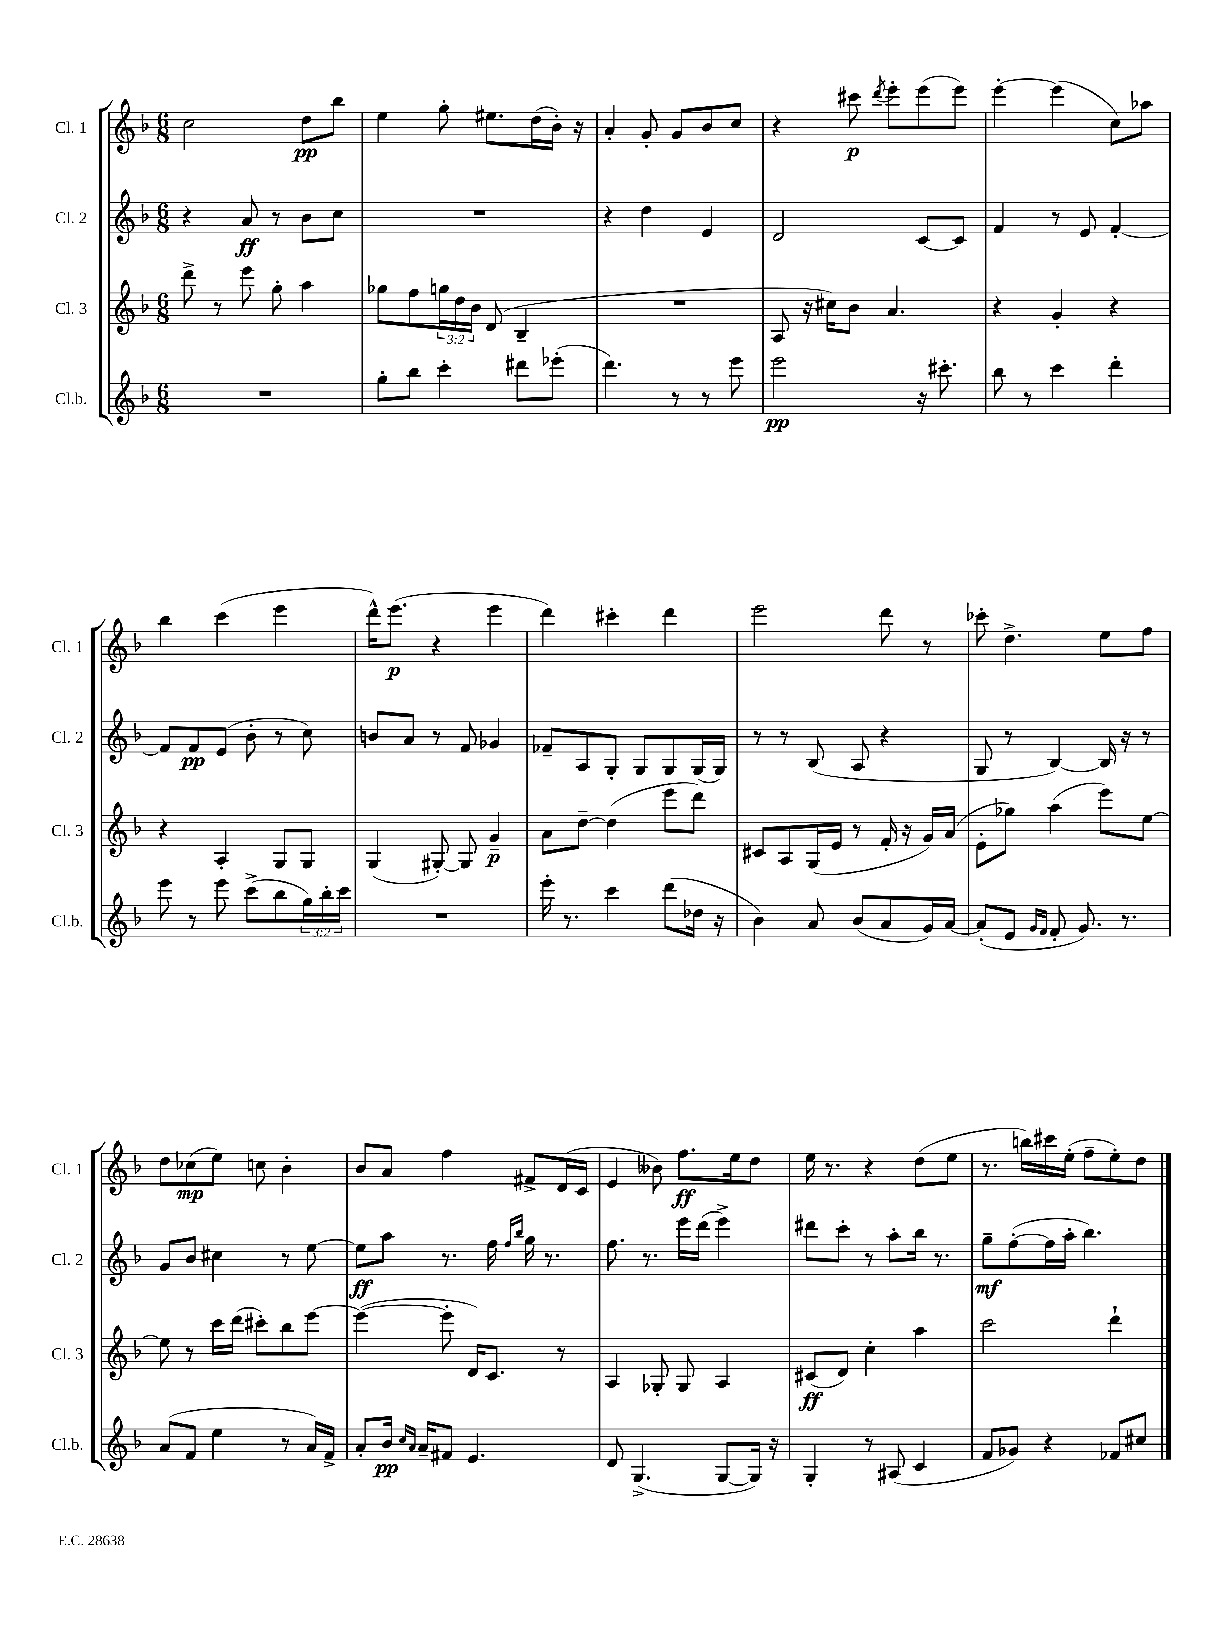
<<
\new StaffGroup <<
\new Staff = "s0" \with { instrumentName = "Cl. 1" shortInstrumentName = "Cl. 1" } {
    \clef treble \key f \major \numericTimeSignature \time 6/8
    c''2 d''8\pp bes''8 |
    e''4 g''8-. eis''8. d''16( bes'16-.) r16 |
    a'4-. g'8-. g'8 bes'8 c''8 |
    r4 cis'''8\p \acciaccatura { d'''8 } e'''8-. e'''8( e'''8) |
    e'''4~-. e'''4( c''8) aes''8 |
    bes''4 c'''4( e'''4 |
    d'''16-^) e'''8.\p( r4 e'''4 |
    d'''4) cis'''4-. d'''4 |
    e'''2 d'''8 r8 |
    ces'''8-. d''4.-> e''8 f''8 |
    d''8 ces''8\mp( e''8) c''8 bes'4-. |
    bes'8 a'8 f''4 fis'8-> d'16( c'16 |
    e'4 beses'8) f''8.\ff e''16 d''8 |
    e''16 r8. r4 d''8( e''8 |
    r8. b''16) cis'''16 e''16-.( f''8-- e''8-.) d''8 \bar "|." |
}
\new Staff = "s1" \with { instrumentName = "Cl. 2" shortInstrumentName = "Cl. 2" } {
    \clef treble \key f \major \numericTimeSignature \time 6/8
    r4 a'8\ff r8 bes'8 c''8 |
    R2. |
    r4 d''4 e'4 |
    d'2 c'8~ c'8 |
    f'4 r8 e'8 f'4~-. |
    f'8 f'8\pp e'8( bes'8-. r8 c''8) |
    b'8 a'8 r8 f'8 ges'4 |
    fes'8-- a8 g8-. g8 g8 g16( g16) |
    r8 r8 bes8( a8 r4 |
    g8 r8 bes4~) bes16 r16 r8 |
    g'8 bes'8 cis''4 r8 e''8~ |
    e''8\ff a''8 r8. f''16 \grace { f''16 bes''16 } g''16 r8. |
    f''8. r8. e'''16 d'''16( e'''4->) |
    dis'''8 c'''8-. r8 a''8-. bes''16 r8. |
    g''8--\mf f''8~-.( f''16 a''16-. bes''4.) \bar "|." |
}
\new Staff = "s2" \with { instrumentName = "Cl. 3" shortInstrumentName = "Cl. 3" } {
    \clef treble \key f \major \numericTimeSignature \time 6/8 \override Staff.TupletNumber.text = #tuplet-number::calc-fraction-text
    d'''8-> r8 e'''8 g''8-. a''4 |
    ges''8 f''8 \tuplet 3/2 { g''16 d''16 bes'16 } d'8( bes4-- |
    R2. |
    a8 r16 cis''16) bes'8 a'4. |
    r4 g'4-. r4 |
    r4 a4-. g8 g8 |
    g4( gis8~-.) gis8 g'4--\p |
    a'8 d''8~-- d''4( e'''8 d'''8) |
    cis'8 a8 g16( e'16 r8 f'16-. r16 g'16) a'16( |
    e'8-. ges''8) a''4( e'''8) e''8~ |
    e''8 r8 c'''16 d'''16( cis'''8-.) bes''8 e'''8~ |
    e'''4~( e'''8-. d'16) c'8. r8 |
    a4 ges8-. ges8 a4 |
    cis'8\ff( d'8) c''4-. a''4 |
    c'''2 d'''4-! \bar "|." |
}
\new Staff = "s3" \with { instrumentName = "Cl.b." shortInstrumentName = "Cl.b." } {
    \clef treble \key f \major \numericTimeSignature \time 6/8 \override Staff.TupletNumber.text = #tuplet-number::calc-fraction-text
    R2. |
    g''8-. bes''8 c'''4-. dis'''8 ees'''8-.( |
    d'''4.) r8 r8 e'''8 |
    e'''2\pp r16 cis'''8.-. |
    bes''8 r8 c'''4 d'''4-. |
    e'''8 r8 e'''8 c'''8->( bes''8 \tuplet 3/2 { g''16) bes''16-. c'''16 } |
    R2. |
    e'''16-. r8. c'''4 d'''8( des''16 r16 |
    bes'4) a'8 bes'8( a'8 g'16) a'16~ |
    a'8-.( e'8 \grace { g'16 f'16 } f'8-. g'8.) r8. |
    a'8( f'8 e''4 r8 a'16) f'16-> |
    a'8-. bes'16\pp \grace { c''16 a'16 } a'16-- fis'8 e'4. |
    d'8 g4.->( g8~ g16) r16 |
    g4-. r8 ais8( c'4 |
    f'8 ges'8) r4 fes'8 cis''8 \bar "|." |
}
>>
>>
\layout { \context { \Score \remove "Bar_number_engraver" } }
